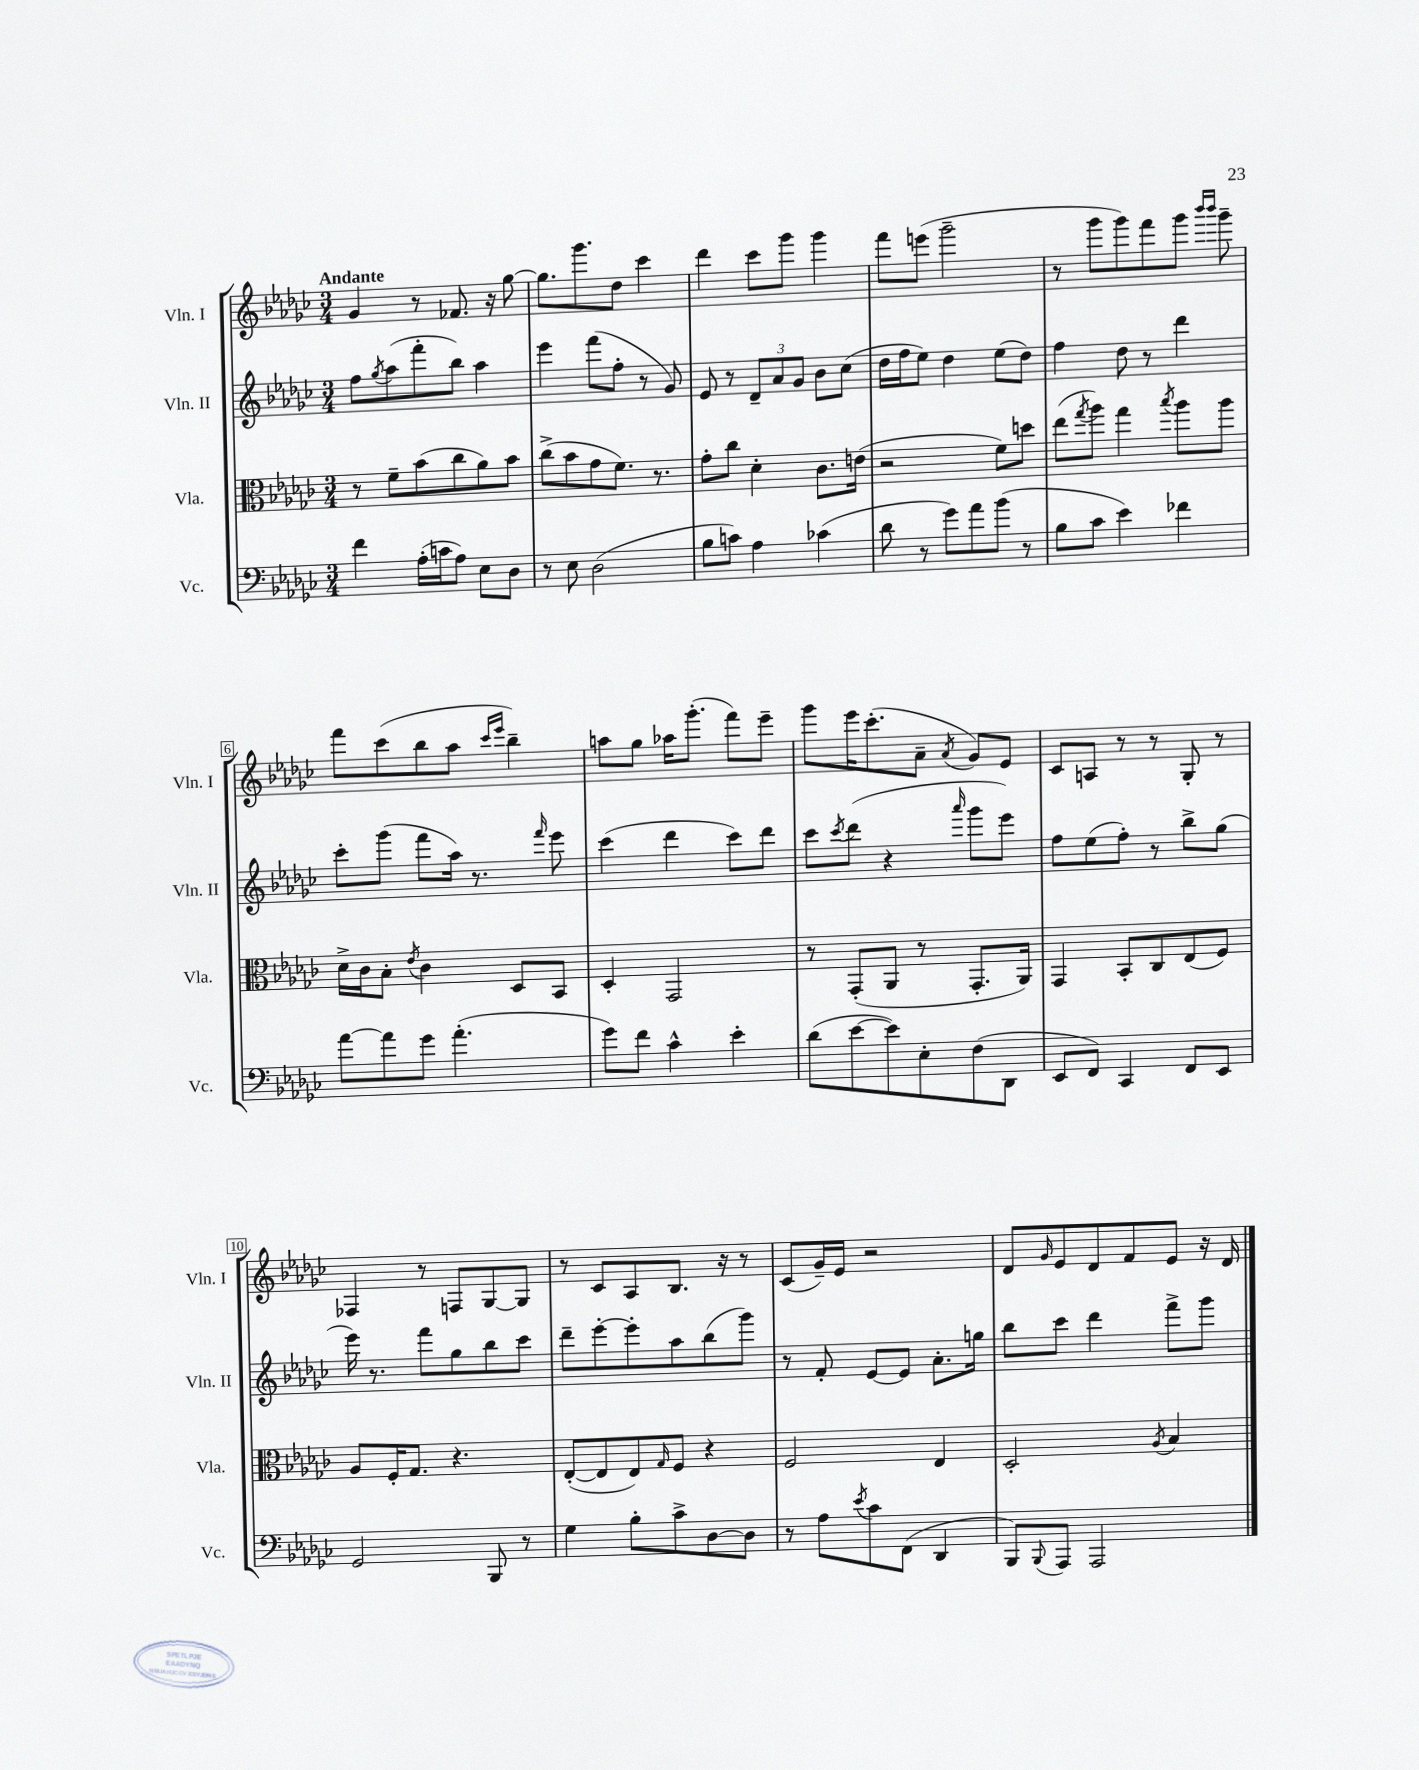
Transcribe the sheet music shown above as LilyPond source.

<<
\new StaffGroup <<
\new Staff = "s0" \with { instrumentName = "Vln. I" shortInstrumentName = "Vln. I" } {
    \clef treble \key ges \major \numericTimeSignature \time 3/4 \tempo "Andante"
    ges'4 r8 fes'8. r16 ges''8~ |
    ges''8. ges'''8. des''8 ces'''4 |
    des'''4 ces'''8 ges'''8 ges'''4 |
    f'''8 e'''8( ges'''2-- |
    r8 ges'''8 ges'''8) f'''8 ges'''8 \grace { bes'''16 bes'''16 } ges'''8-- |
    f'''8 ces'''8( bes''8 aes''8 \grace { ces'''16 ees'''16 } bes''4--) |
    a''8 ges''8 aes''16 ges'''8.-.( f'''8) ees'''8-- |
    ges'''8 ees'''16 ces'''8.-.( aes'8-- \acciaccatura { aes'8 } ges'8) ees'8 |
    ces'8 a8 r8 r8 ges8-. r8 |
    fes4 r8 f8 ges8~ ges8 |
    r8 ces'8 aes8 bes8. r16 r8 |
    ces'8( ges'16--) ees'16 r2 |
    des'8 \grace { ges'16 } ees'8 des'8 f'8 ees'8 r16 des'16 \bar "|." |
}
\new Staff = "s1" \with { instrumentName = "Vln. II" shortInstrumentName = "Vln. II" } {
    \clef treble \key ges \major \numericTimeSignature \time 3/4
    f''8 \acciaccatura { ges''8 } aes''8( f'''8-. bes''8) aes''4 |
    ees'''4 f'''8( f''8-. r8 ges'8) |
    ees'8 r8 \tuplet 3/2 { des'8-- aes'8 ges'8 } bes'8 ces''8( |
    des''16 f''16 ees''8) des''4 ees''8( des''8) |
    f''4 des''8 r8 des'''4 |
    ces'''8-. ges'''8( f'''8 aes''16) r8. \grace { f'''16 } ees'''8 |
    ces'''4( des'''4 ces'''8) des'''8 |
    ces'''8 \acciaccatura { ces'''8 } des'''8( r4 \grace { aes'''16 } ges'''8 ees'''8) |
    f''8 ees''8( f''8-.) r8 bes''8-> ges''8( |
    ees'''16) r8. f'''8 ges''8 bes''8 ces'''8 |
    des'''8-- ees'''8~-. ees'''8-. aes''8 bes''8( ges'''8) |
    r8 f'8-. ees'8~ ees'8 aes'8.-. g''16 |
    bes''8 ces'''8 des'''4 f'''8-> ges'''8 \bar "|." |
}
\new Staff = "s2" \with { instrumentName = "Vla." shortInstrumentName = "Vla." } {
    \clef alto \key ges \major \numericTimeSignature \time 3/4
    r8 f'8-- bes'8( ces''8 aes'8) bes'8 |
    ces''8->( bes'8 ges'8 f'8.) r8. |
    ges'8-. ces''8 des'4-. ces'8. e'16( |
    r2 f'8) d''8 |
    ees''8( \acciaccatura { ges''8 } aes''8) ges''4 \acciaccatura { bes''8 } aes''8 aes''8 |
    des'16-> ces'16 bes8-. \acciaccatura { ees'8 } ces'4 des8 bes,8 |
    des4-. ges,2 |
    r8 ges,8-.( aes,8 r8 ges,8.-. aes,16) |
    ges,4 bes,8-. ces8 ees8( f8) |
    aes8 f16-. ges8. r4. |
    ees8~-.( ees8 ees8) \grace { ges16 } f8 r4 |
    f2 ees4 |
    des2-. \acciaccatura { aes8 } bes4 \bar "|." |
}
\new Staff = "s3" \with { instrumentName = "Vc." shortInstrumentName = "Vc." } {
    \clef bass \key ges \major \numericTimeSignature \time 3/4
    f'4 aes16-.( c'16 aes8) ees8 des8 |
    r8 ees8 des2( |
    bes8 c'8) aes4 ces'4( |
    des'8 r8 ges'8) aes'8 bes'8( r8 |
    bes8 ces'8 ees'4) fes'4 |
    aes'8~ aes'8 ges'8 aes'4.-.( |
    ges'8) f'8 ces'4-^ ees'4-. |
    des'8( ees'8~ ees'8) ees8-. f8( des,8 |
    ees,8 f,8) ces,4 f,8 ees,8 |
    ges,2 bes,,8 r8 |
    ges4 bes8-. ces'8-> des8~ des8 |
    r8 aes8 \acciaccatura { ees'8 } ces'8 f,8( des,4 |
    bes,,8) \appoggiatura { bes,,8 } aes,,8 aes,,2 \bar "|." |
}
>>
>>
\layout { \context { \Score \override BarNumber.stencil = #(make-stencil-boxer 0.1 0.3 ly:text-interface::print) } }
